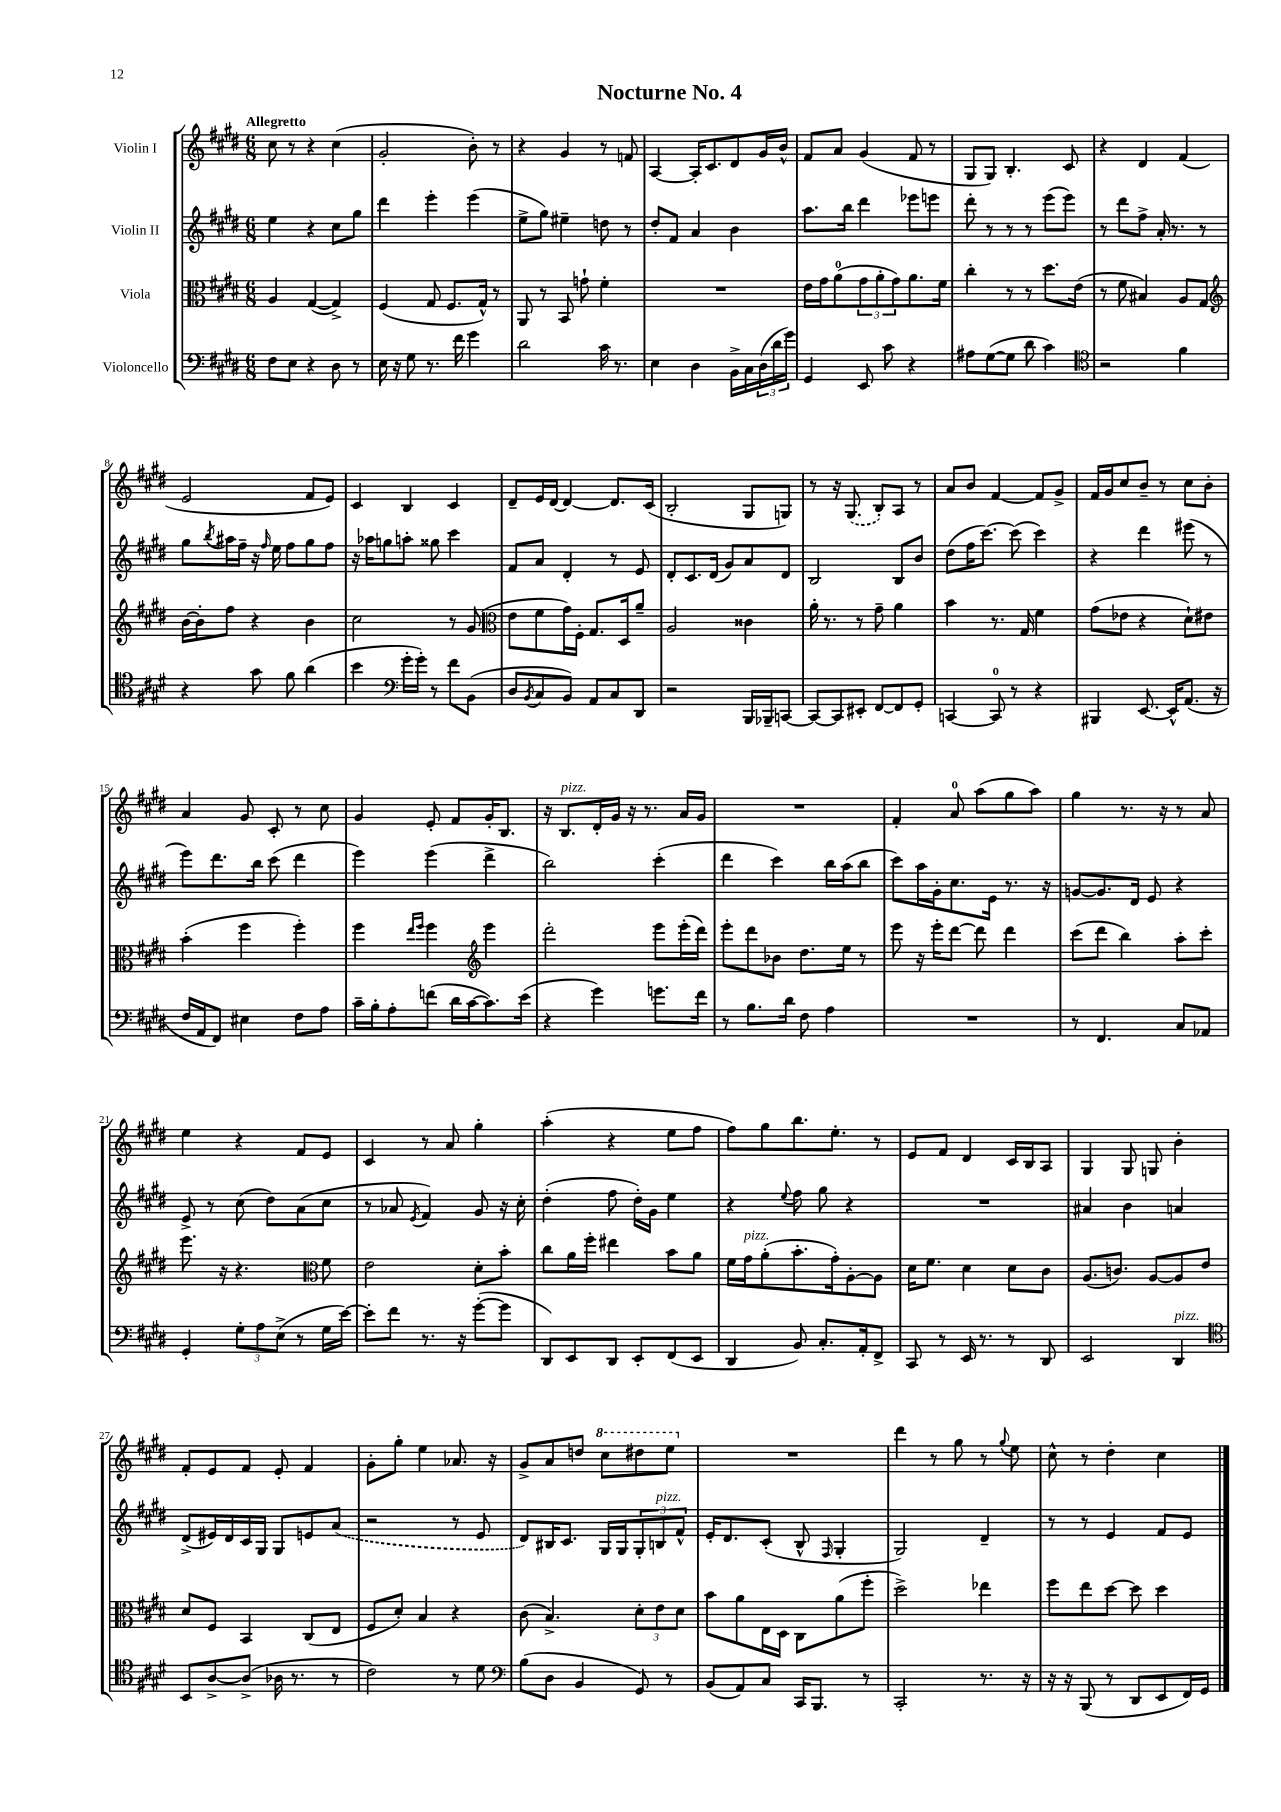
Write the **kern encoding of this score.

**kern	**kern	**kern	**kern
*part4	*part3	*part2	*part1
*staff4	*staff3	*staff2	*staff1
*I"Violoncello	*I"Viola	*I"Violin II	*I"Violin I
*clefF4	*clefC3	*clefG2	*clefG2
*k[f#c#g#d#]	*k[f#c#g#d#]	*k[f#c#g#d#]	*k[f#c#g#d#]
*M6/8	*M6/8	*M6/8	*M6/8
=1	=1	=1	=1
!	!	!	!LO:TX:a:B:t=Allegretto
8F#\L	4A/	4ee\	8cc#\
8E\J	.	.	8r
4r	([4G#/	4r	4r
8D#\	4G#^/])	8cc#\L	(4cc#\
8r	.	8gg#\J	.
=2	=2	=2	=2
16E\	(4F#/	4ddd#\	2g#'/
16r	.	.	.
8G#\	.	.	.
8.r	8G#/	4eee'\	.
.	8.F#/L	.	.
16f#\	.	.	.
4g#\	.	(4eee\	8b'\)
.	16G#^^/Jk)	.	.
.	8r	.	8r
=3	=3	=3	=3
2d#\	8AA/	8ee^\L	4r
.	8r	8gg#\J)	.
.	8BB/	4ee#X~\	4g#/
.	8gn`\	.	.
16c#\	4f#'\	8ddn\	8r
8.r	.	.	.
.	.	8r	8fn/
=4	=4	=4	=4
4E\	2.r	8dd#'/L	[4A/
.	.	8f#/J	.
4D#\	.	4a/	16A'/KL]
.	.	.	8.c#/
16BB^\LL	.	4b\	8d#/
16C#\	.	.	.
(24D#\	.	.	16g#/L
24d#\	.	.	.
.	.	.	16b^^/JJ
24g#\JJ)	.	.	.
=5	=5	=5	=5
4GG#/	16e\LL	8.aa\L	8f#/L
.	16g#\J	.	.
.	(8a\	.	8a/J
.	.	16bb\Jk	.
8EE/	12g#\	4ddd#\	(4g#/
.	12a'\	.	.
8c#\	.	.	.
.	12g#\)	.	.
4r	8.a\	8eee-X\L	8f#/
.	.	8eeen\J	8r
.	16f#\Jk	.	.
=6	=6	=6	=6
8A#X\L	4cc#'\	8ddd#'\	8G#/L
([8G#\	.	8r	8G#/J)
8G#\J]	8r	8r	4.B'/
8d#\	8r	8r	.
4c#\)	8.dd#\L	(8eee\L	.
.	.	8eee\J)	8c#/
.	(16e\Jk	.	.
=7	=7	=7	=7
*clefC4	*	*	*
2r	8r	8r	4r
.	8f#\	8ddd#\L	.
.	4B#X/)	8ff#^\J	4d#/
.	.	16a'/	.
.	.	8.r	.
4f#\	8A/L	.	(4f#/
.	8G#/J	8r	.
!!LO:LB:g=z
=8	=8	=8	=8
*	*clefG2	*	*
4r	[16b\LL	8gg#\L	2e/
.	16b'\J]	.	.
.	.	8qbb/	.
.	8ff#\J	16aa#X\L	.
.	.	16ff#~\JJ	.
8g#\	4r	16r	.
.	.	16qqff#/	.
.	.	16ee\	.
8f#\	.	8ff#\L	.
(4a\	4b\	8gg#\	8f#/L
.	.	8ff#\J	8e/J)
=9	=9	=9	=9
4b\	2cc#\	16r	4c#/
.	.	16aa-X\KL	.
.	.	8ggn\	.
*clefF4	*	*	*
16g#'\LL	.	8aan'\J	4B/
16g#'\JJ)	.	.	.
8r	.	8gg##X\	.
8f#\L	8r	4ccc#\	4c#/
(8BB\J	(8g#/	.	.
=10	=10	=10	=10
*	*clefC3	*	*
8D#/L	8e\L	8f#/L	8d#~/L
8qBB/	.	.	.
8C#/	8f#\	8a/J	16e/L
.	.	.	[16d#/JJ
8BB/J)	16g#\L)	4d#'/	4d#/_
.	16F#'\JJ	.	.
8AA/L	8.G#/L	.	.
8C#/	.	8r	8.d#/L]
.	16D#/k	.	.
8DD#/J	8a~/J	8e/	.
.	.	.	(16c#/Jk
=11	=11	=11	=11
2r	2A/	8d#'/L	2B'/
.	.	8.c#/	.
.	.	(16d#/Jk	.
.	.	8g#/L)	.
16BBB/LL	4c##X\	8a/	8G#/L
16BBB-X~/J	.	.	.
[8CCn/J	.	8d#/J	8Gn/J)
=12	=12	=12	=12
8CC/L_	16a'\	2B/	8r
.	8.r	.	.
8CC/]	.	.	16r
.	.	.	(8.G#/
8EE#X'/J	8r	.	.
[8FF#/L	8g#~\	.	8B'/L)
8FF#/]	4a\	8B/L	8A/J
8GG#'/J	.	8b/J	8r
=13	=13	=13	=13
[4CCn/	4b\	(8dd#\L	8a/L
.	.	16ff#\K	8b/J
.	.	[8.ccc#\J)	.
8CC/]	8.r	.	[4f#/
8r	.	(8ccc#\]	.
.	16G#/	.	.
4r	4f#\	4ccc#\)	8f#/L]
.	.	.	8g#^/J
=14	=14	=14	=14
4BBB#X/	(8g#\L	4r	16f#/LL
.	.	.	16g#/J
.	8e-X\J	.	8cc#/
[8.EE/	4r	4ddd#\	8b~/J
.	.	.	8r
16EE^^/KL]	.	.	.
(8.AA/J	8d#`\L)	(8eee#X\	8cc#\L
.	8e#X\J	8r	8b'\J
16r	.	.	.
!!LO:LB:g=z
=15	=15	=15	=15
16F#/LL	(4b'\	8eee\L)	4a/
16AA/J	.	.	.
8FF#/J)	.	8.ddd#\	.
4E#X\	4ff#\	.	8g#/
.	.	16bb\Jk	.
.	.	(8ccc#\	8c#'/
8F#\L	4ff#'\)	4ddd#\	8r
8A\J	.	.	8cc#\
=16	=16	=16	=16
16c#~\LL	4ff#\	4eee\)	4g#/
16B'\J	.	.	.
8A'\	.	.	.
.	16qqee/LL	.	.
.	16qqff#/JJ	.	.
(8fn\J	4ff#\	(4eee\	8e'/
16d#\LL	.	.	8f#/L
[16c#\J	.	.	.
*	*clefG2	*	*
8.c#\])	4eee\	4ddd#^\	16g#'/K
.	.	.	8.B/J
(16e\Jk	.	.	.
=17	=17	=17	=17
4r	2ddd#'\	2bb\)	16r
!	!	!	!LO:TX:a:i:t=pizz.
.	.	.	8.B/L
4g#\)	.	.	16d#'/L
.	.	.	16g#/JJ
.	.	.	16r
.	.	.	8.r
8.gn\L	8eee\L	(4ccc#'\	.
.	(16eee'\L	.	16a/LL
16f#\Jk	16ddd#\JJ)	.	16g#/JJ
=18	=18	=18	=18
8r	8eee'\L	4ddd#\	2.r
8.B\L	8ddd#\	.	.
.	8b-X\J	4ccc#\)	.
16d#\Jk	.	.	.
8F#\	8.dd#\L	.	.
4A\	.	16bb\LL	.
.	16ee\Jk	(16aa\J	.
.	8r	8bb\J	.
=19	=19	=19	=19
2.r	8eee\	8ccc#\L)	4f#'/
.	16r	16aa\L	.
.	16eee'\KL	16g#'\J	.
.	[8ddd#\J	8.cc#\	8a/
.	8ddd#\]	.	(8aa\L
.	.	16e\Jk	.
.	4ddd#\	8.r	8gg#\
.	.	.	8aa\J)
.	.	16r	.
=20	=20	=20	=20
8r	(8ccc#\L	[8gn/L	4gg#\
4.FF#/	8ddd#\J	8.g/]	.
.	4bb\)	.	8.r
.	.	16d#/Jk	.
.	.	8e/	.
.	.	.	16r
8C#/L	8aa'\L	4r	8r
8AA-X/J	8ccc#'\J	.	8a/
!!LO:LB:g=z
=21	=21	=21	=21
4GG#'/	8.eee\	8e^/	4ee\
.	.	8r	.
.	16r	.	.
12G#'\L	4.r	(8cc#\	4r
12A\	.	.	.
.	.	8dd#\L)	.
(12E^\J	.	.	.
8r	.	(8a\	8f#/L
*	*clefC3	*	*
16G#\LL	8f#\	8cc#\J	8e/J
[16e\JJ)	.	.	.
=22	=22	=22	=22
8e'\L]	2e\	8r	4c#/
8f#\J	.	8a-X/	.
.	.	8qe/	.
8.r	.	4f#/)	8r
.	.	.	8a/
16r	.	.	.
([8g#'\L	8d#'\L	8g#/	4gg#'\
8g#\J]	8b'\J	16r	.
.	.	16cc#'\	.
=23	=23	=23	=23
8DD#/L)	8cc#\L	(4dd#'\	(4aa'\
8EE/	16a\L	.	.
.	16ff#'\JJ	.	.
8DD#/J	4ee#X\	8ff#\	4r
8EE'/L	.	16dd#'\LL)	.
.	.	16g#\JJ	.
(8FF#/	8b\L	4ee\	8ee\L
8EE/J	8a\J	.	8ff#\J
=24	=24	=24	=24
4DD#/	16f#\LL	4r	8ff#\L)
!	!LO:TX:a:i:t=pizz.	!	!
.	16g#\J	.	.
.	(8a'\	.	8gg#\
.	.	8qqee/	.
8BB/)	8.b'\	8ff#\	8.bb\
8.C#'/L	.	8gg#\	.
.	16g#'\k)	.	8.ee'\J
.	[8A'\	4r	.
16AA'/k	.	.	.
8FF#^/J	8A\J]	.	8r
=25	=25	=25	=25
8CC#/	16d#\KL	2.r	8e/L
.	8.f#\J	.	.
8r	.	.	8f#/J
16EE/	4d#\	.	4d#/
8.r	.	.	.
8r	8d#\L	.	16c#/LL
.	.	.	16B/J
8DD#/	8c#\J	.	8A/J
=26	=26	=26	=26
2EE/	(8.A/L	4a#X/	4G#/
.	8.cn/J)	.	.
.	.	4b\	8G#/
.	[8A/L	.	8Gn/
!LO:TX:a:i:t=pizz.	!	!	!
4DD#/	8A/]	4an/	4b'\
.	8e/J	.	.
!!LO:LB:g=z
=27	=27	=27	=27
*clefC4	*	*	*
8BB/L	8d#/L	(8d#^/L	8f#'/L
[8A^/	8F#/J	16e#X/L)	8e/
.	.	16d#/	.
(8A^/J]	4BB/	16c#/	8f#/J
.	.	16G#/JJ	.
16A-X\	.	8G#/L	8e'/
8.r	.	.	.
.	(8C#/L	8en/	4f#/
8r	8E/J	(8a/J	.
=28	=28	=28	=28
2c#\)	8F#/L	2r	8g#'\L
.	8d#'/J)	.	8gg#'\J
.	4B/	.	4ee\
8r	4r	8r	8.a-X/
8d#\	.	8e/	.
.	.	.	16r
=29	=29	=29	=29
*clefF4	*	*	*
(8B\L	(8c#\	8d#/L)	8g#^/L
8D#\J	4.B^/)	16B#X/K	8a/
.	.	8.c#/J	.
4BB/	.	.	8ddn/J
*	*	*	*8va
.	.	16G#/LL	8ccc#\L
.	.	16G#/J	.
8GG#/)	12d#'\L	12G#'/	8ddd#X\
!	!	!LO:TX:a:i:t=pizz.	!
.	12e\	12Bn/	.
8r	.	.	8eee\J
.	12d#\J	12f#^^/J	.
=30	=30	=30	=30
*	*	*	*X8va
(8BB/L	8b\L	16e'/KL	2.r
.	.	8.d#/	.
8AA/)	8a\	.	.
8C#/J	16E\L	(8c#'/J	.
.	16D#\JJ	.	.
16CC#/KL	8C#\L	8B^^/	.
8.BBB/J	.	.	.
.	.	16qqF#/	.
.	(8a\	4G#'/	.
8r	8ff#'\J	.	.
=31	=31	=31	=31
2CC#'/	2dd#^\)	2G#/)	4ddd#\
.	.	.	8r
.	.	.	8gg#\
8.r	4ee-X\	4d#~/	8r
.	.	.	8qqgg#/
.	.	.	8ee\
16r	.	.	.
=32	=32	=32	=32
16r	8ff#\L	8r	8cc#^^\
16r	.	.	.
(8BBB/	8ee\	8r	8r
8r	[8dd#\J	4e/	4dd#'\
8DD#/L	8dd#\]	.	.
8EE/	4dd#\	8f#/L	4cc#\
16FF#/L)	.	8e/J	.
16GG#/JJ	.	.	.
==	==	==	==
*-	*-	*-	*-
